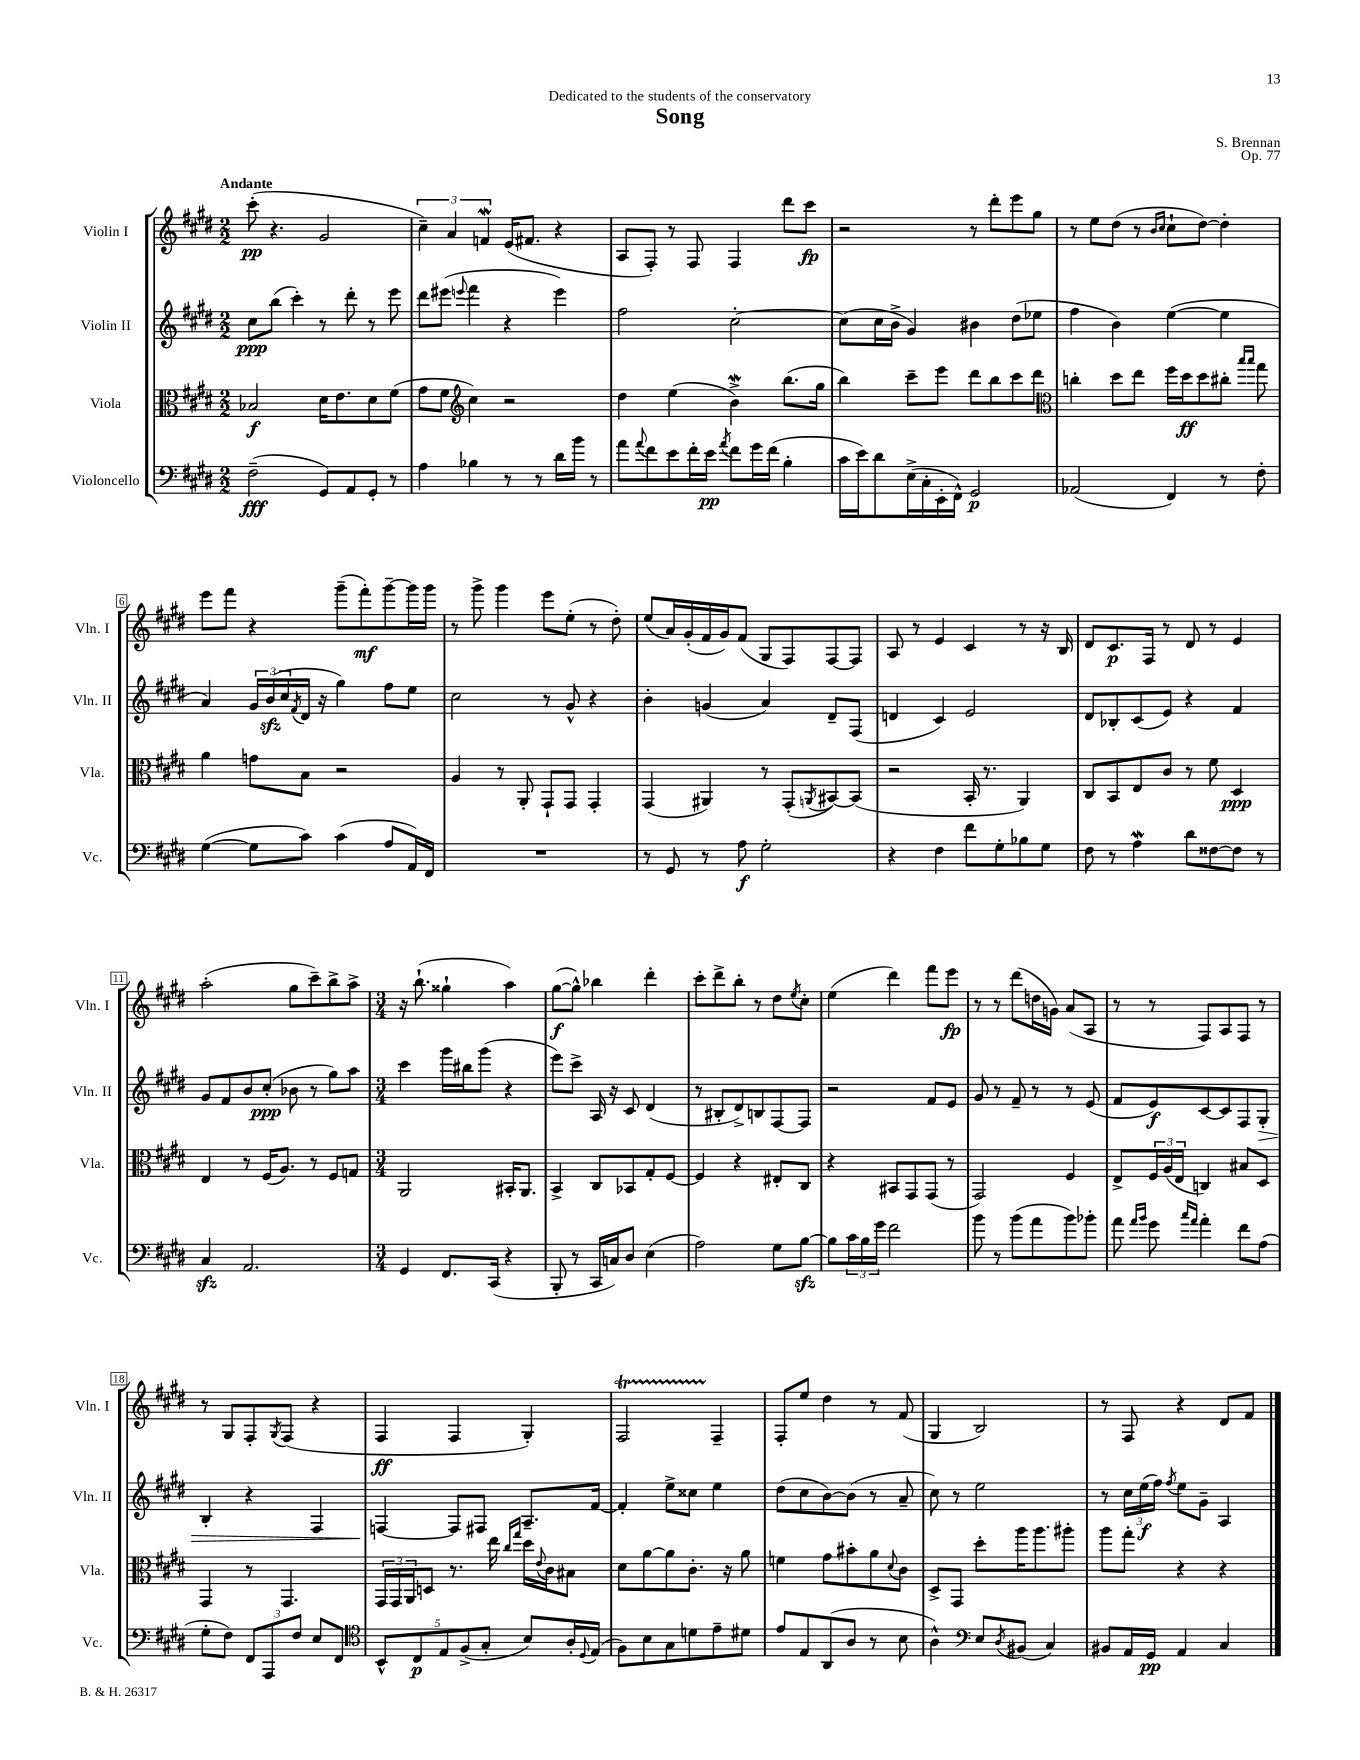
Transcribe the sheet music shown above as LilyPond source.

\header { title = "Song" composer = "S. Brennan" dedication = "Dedicated to the students of the conservatory" opus = "Op. 77" }
<<
\new StaffGroup <<
\new Staff = "s0" \with { instrumentName = "Violin I" shortInstrumentName = "Vln. I" } {
    \clef treble \key e \major \numericTimeSignature \time 2/2 \tempo "Andante"
    cis'''8-.\pp( r4. gis'2 |
    \tuplet 3/2 { cis''4--) a'4 f'4\mordent } e'16( fis'8. r4 |
    a8 fis8-.) r8 fis8 fis4 dis'''8 cis'''8\fp |
    r2 r8 dis'''8-. e'''8 gis''8 |
    r8 e''8 dis''8( r8 \grace { b'16 cis''16 } cis''8-! dis''8~) dis''4-. |
    e'''8 fis'''8 r4 gis'''8--( fis'''8-.\mf) gis'''8~-- gis'''16 gis'''16 |
    r8 gis'''8-> gis'''4 e'''8 e''8-.( r8 dis''8-.) |
    e''8( a'16) gis'16-.( fis'16 gis'16) fis'8( gis8 fis8) fis8~ fis8 |
    a8 r8 e'4 cis'4 r8 r16 b16 |
    dis'8 cis'8.\p fis16 r8 dis'8 r8 e'4 |
    a''2-.( gis''8 cis'''8--) b''8-> a''8-> |
    \numericTimeSignature \time 3/4 r16 b''8.-!( gisis''4-! a''4) |
    gis''8~\f( gis''8-^) bes''4 dis'''4-. |
    cis'''8-. dis'''8-> b''8-. r8 dis''8 \acciaccatura { e''8 } cis''8-. |
    e''4( dis'''4) fis'''8 e'''8\fp |
    r8 r8 dis'''8( d''16 g'16) a'8( a8 |
    r8 r8 fis8) a8 fis8 r8 |
    r8 gis8 fis8-. \acciaccatura { gis8 } fis8( r4 |
    fis4\ff fis4 gis4-.) |
    fis2\startTrillSpan fis4--\stopTrillSpan |
    fis8-. e''8 dis''4 r8 fis'8( |
    gis4 b2) |
    r8 fis8 r4 dis'8 fis'8 \bar "|." |
}
\new Staff = "s1" \with { instrumentName = "Violin II" shortInstrumentName = "Vln. II" } {
    \clef treble \key e \major \numericTimeSignature \time 2/2
    cis''8\ppp b''8( cis'''4-.) r8 dis'''8-. r8 e'''8 |
    dis'''8 eis'''8( \appoggiatura { e'''8 } fis'''4 r4 e'''4) |
    fis''2 cis''2~-. |
    cis''8( cis''16 b'16-> gis'4) bis'4 dis''8( ees''8 |
    fis''4 b'4) e''4~( e''4 |
    a'4) \tuplet 3/2 { gis'16 b'16\sfz( cis''16 } \acciaccatura { fis'8 } dis'16 r16 gis''4) fis''8 e''8 |
    cis''2 r8 gis'8-^ r4 |
    b'4-. g'4( a'4) dis'8-- fis8( |
    d'4 cis'4) e'2 |
    dis'8 bes8-. cis'8( e'8) r4 fis'4 |
    gis'8 fis'8 b'8 cis''8-.\ppp( bes'8 r8 gis''8) a''8 |
    \numericTimeSignature \time 3/4 cis'''4 gis'''16 bis''16 gis'''8( r4 |
    e'''8) cis'''8-> a16 r16 cis'8 dis'4( |
    r8 bis8-. dis'8->) b8 fis8~ fis8 |
    r2 fis'8 e'8 |
    gis'8 r8 fis'8-- r8 r8 e'8( |
    fis'8 e'8\f) cis'8~ cis'8 fis8 gis8-.\> |
    b4-. r4 fis4 |
    f4~\! f8 fis8 a8.-- fis'16~ |
    fis'4-. e''8-> cisis''8 e''4 |
    dis''8( cis''8 b'8~) b'8( r8 a'8-- |
    cis''8) r8 e''2 |
    r8 \tuplet 3/2 { cis''16 e''16\f( fis''16) } \acciaccatura { fis''8 } e''8 gis'8-- a4 \bar "|." |
}
\new Staff = "s2" \with { instrumentName = "Viola" shortInstrumentName = "Vla." } {
    \clef alto \key e \major \numericTimeSignature \time 2/2
    bes2\f dis'16 e'8. dis'8 fis'8( |
    gis'8 fis'8 \clef treble cis''4) r2 |
    dis''4 e''4( b'4->\mordent) b''8.( gis''16 |
    b''4) cis'''8-- e'''8 dis'''8 b''8 cis'''8 dis'''8 |
    \clef alto c''4-. dis''8 e''8 fis''16 dis''16\ff dis''8 cis''8-. \grace { b''16 b''16 } gis''8 |
    a'4 g'8 b8 r2 |
    a4 r8 a,8-. gis,8-! gis,8 gis,4-. |
    gis,4( ais,4) r8 gis,8-.( \acciaccatura { a,8 } bis,8~) bis,8( |
    r2 b,16-. r8. a,4) |
    cis8 b,8 e8 cis'8 r8 fis'8 dis4\ppp |
    e4 r8 fis16( a8.) r8 fis8 g8 |
    \numericTimeSignature \time 3/4 a,2 bis,16-. a,8. |
    b,4-> cis8 bes,8 gis8-. fis8~ |
    fis4 r4 eis8-. cis8 |
    r4 bis,8 gis,8 gis,8( r8 |
    gis,2) fis4 |
    e8-> \tuplet 3/2 { fis16 a16( e16 } c4) bis8 dis8 |
    gis,4 r8 gis,4. |
    \tuplet 3/2 { gis,16 gis,16 a,16 } d8 r8. e''16 \grace { cis''16 gis''16 } dis''16 \appoggiatura { e'8 } cis'16 bis8 |
    dis'8 a'8~ a'8 cis'8.-. r16 a'8 |
    f'4 gis'8 bis'8-. a'8 \appoggiatura { dis'8 } cis'8 |
    dis8-> gis,8 dis''8-. a''16 a''8. ais''8-. |
    a''8 gis''8-. r4 r4 \bar "|." |
}
\new Staff = "s3" \with { instrumentName = "Violoncello" shortInstrumentName = "Vc." } {
    \clef bass \key e \major \numericTimeSignature \time 2/2
    fis2--\fff( gis,8) a,8 gis,8-. r8 |
    a4 bes4 r8 r8 dis'16 b'16 r8 |
    a'8 \appoggiatura { a'8 } fis'8 e'8 fis'16-. e'16\pp \acciaccatura { a'8 } fis'8 gis'16 fis'16( b4-. |
    cis'16 e'16) dis'8 e16->( cis16-. e,16-. fis,16-^) gis,2\p |
    aes,2( fis,4) r8 fis8-. |
    gis4~( gis8 cis'8) cis'4( a8 a,16) fis,16 |
    R1 |
    r8 gis,8 r8 a8\f gis2-. |
    r4 fis4 fis'8 gis8-. bes8 gis8 |
    fis8 r8 a4\mordent dis'8 fisis8~ fisis8 r8 |
    cis4\sfz a,2. |
    \numericTimeSignature \time 3/4 gis,4 fis,8. cis,16( r4 |
    b,,8-. r8 cis,16 c16) dis8 e4( |
    a2) gis8 b8~\sfz |
    b8 \tuplet 3/2 { cis'16 b16 gis'16 } fis'2 |
    b'8 r8 b'8( a'8 b'8) bes'8-. |
    a'8 \grace { a'16 b'16 } gis'8 \grace { cis''16 a'16 } a'4-. fis'8 a8( |
    gis8-. fis8) \tuplet 3/2 { fis,8 a,,8 fis8 } e8 fis,8 |
    \clef tenor \tuplet 5/4 { b,8-^ cis8\p e8 fis8->( gis8-. } b8) a16-. \appoggiatura { dis8 } e16( |
    fis8) b8 gis8 d'8 e'8-- dis'8 |
    e'8 e8 a,8( a8 r8 b8 |
    a4-^) \clef bass e8 \acciaccatura { dis8 } bis,8( cis4) |
    bis,8 a,16 gis,16\pp a,4 cis4 \bar "|." |
}
>>
>>
\layout { \context { \Score \override BarNumber.stencil = #(make-stencil-boxer 0.1 0.3 ly:text-interface::print) } }
